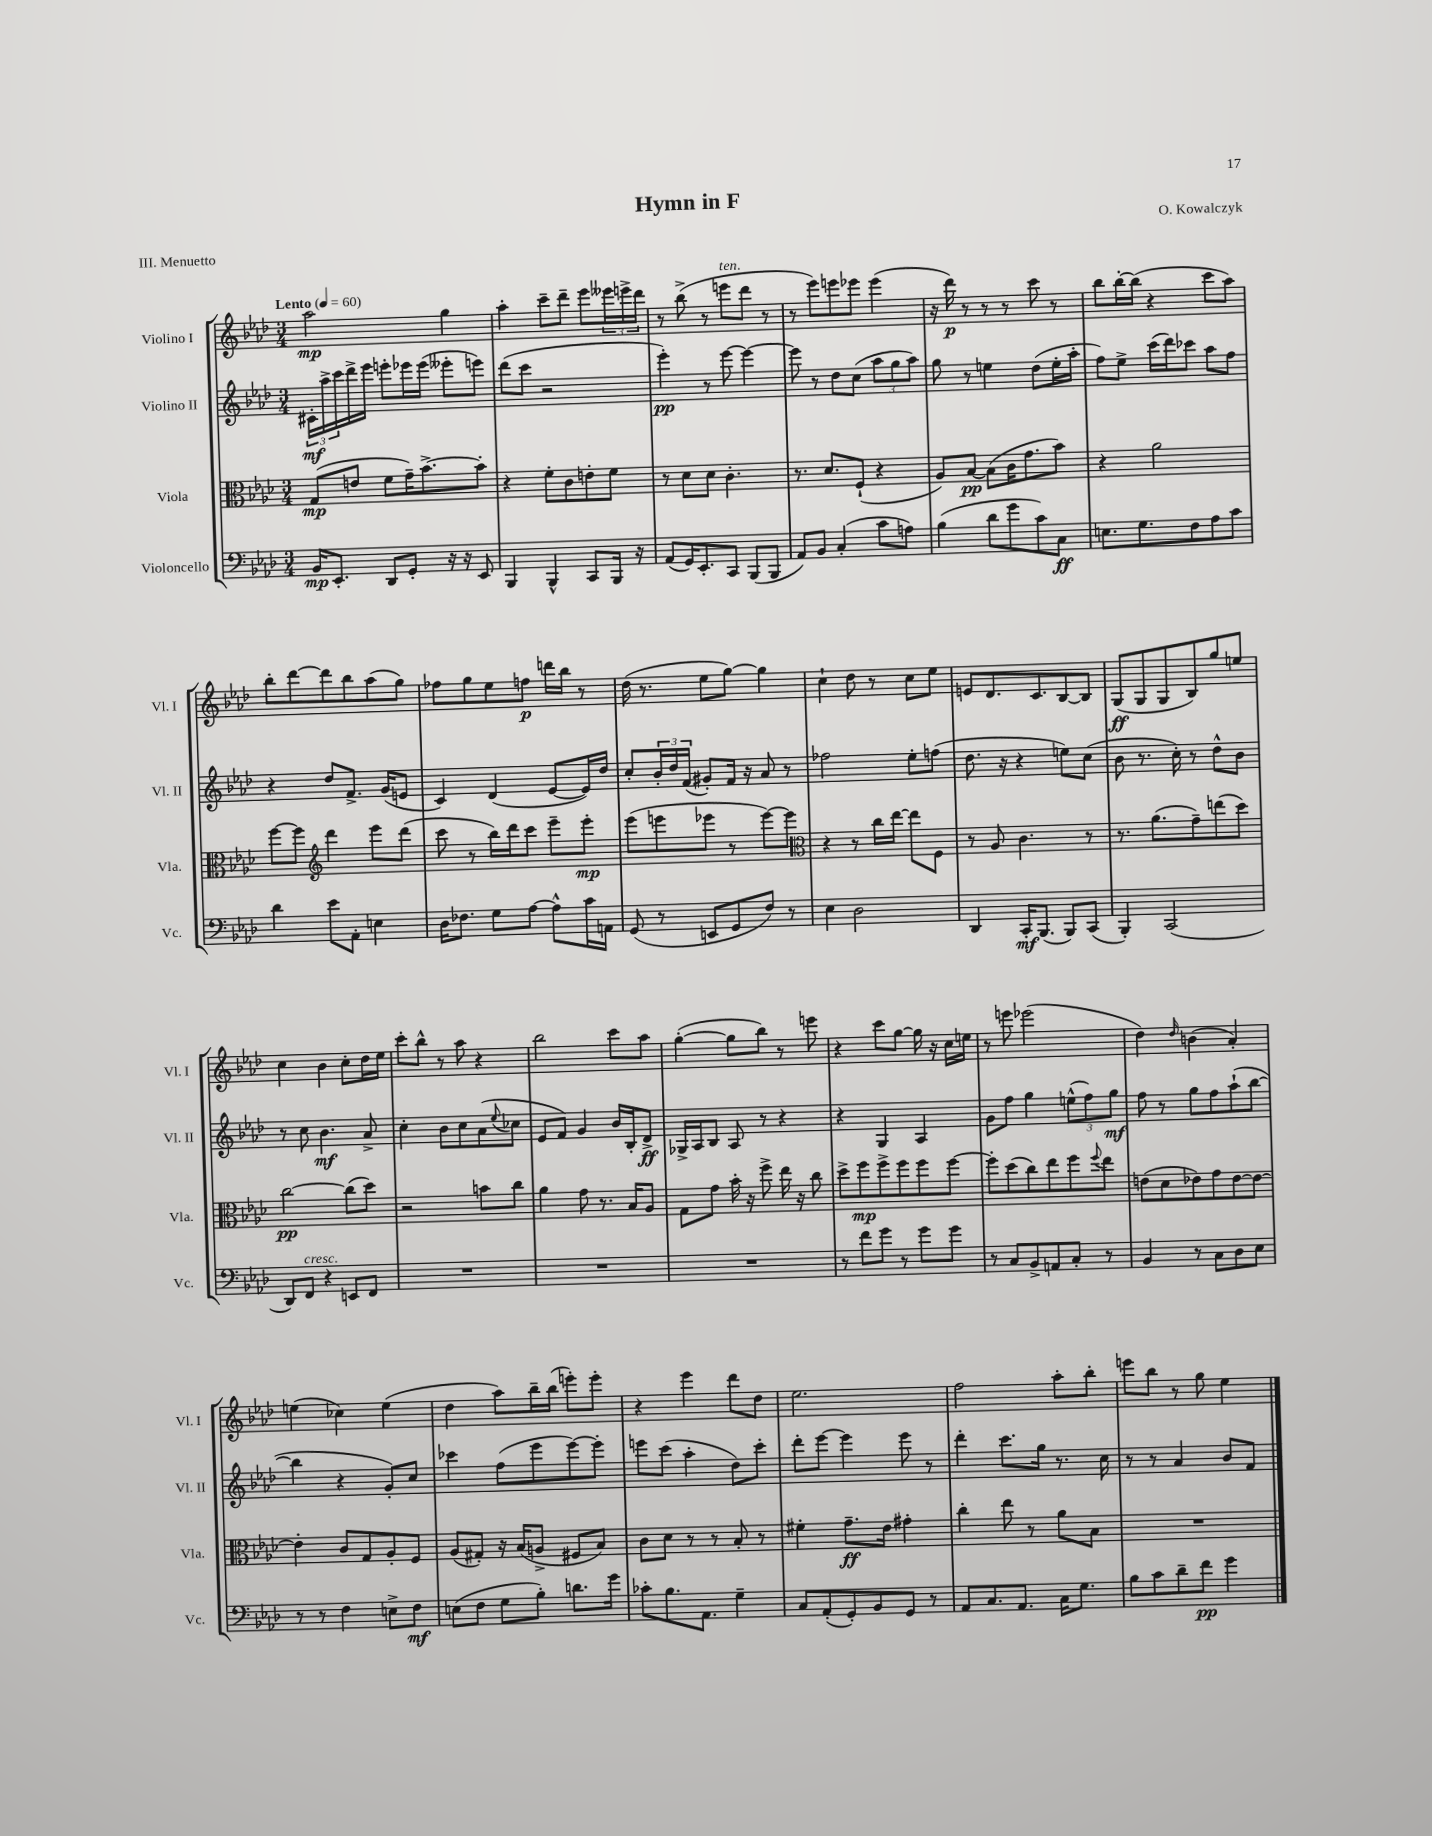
\header { title = "Hymn in F" composer = "O. Kowalczyk" piece = "III. Menuetto" }
<<
\new StaffGroup <<
\new Staff = "s0" \with { instrumentName = "Violino I" shortInstrumentName = "Vl. I" } {
    \clef treble \key aes \major \numericTimeSignature \time 3/4 \tempo "Lento" 4 = 60
    aes''2\mp g''4 |
    aes''4-. c'''8-- des'''8-- ees'''8 \tuplet 3/2 { eeses'''16 e'''16-> des'''16 } |
    r8 bes''8->( r8 e'''8^\markup { \italic "ten." } des'''8 r8 |
    r8 ees'''8) e'''8 ees'''8 ees'''4( |
    r16 des'''16\p) r8 r8 r8 c'''8 r8 |
    bes''8 bes''16~-. bes''16( r4 c'''8 aes''8) |
    bes''8-. des'''8~ des'''8 bes''8 aes''8( g''8) |
    fes''8 g''8 ees''8 f''8\p d'''16 bes''16 r8 |
    des''16( r8. ees''8 g''8~) g''4 |
    c''4-! des''8 r8 c''8 ees''8 |
    e'8 des'8. c'8. bes8~ bes8 |
    g8\ff( g8 g8 bes8) g''8 e''8 |
    c''4 bes'4 c''8-. des''16 ees''16 |
    c'''8-. bes''8-^ r8 aes''8 r4 |
    bes''2 c'''8 aes''8 |
    g''4~-.( g''8 bes''8) r8 e'''8 |
    r4 c'''8 g''8~ g''16 r16 c''16 e''16 |
    r8 e'''8 ees'''2( |
    des''4) \grace { des''16 } b'4( aes'4-.) |
    e''4( ces''4) e''4( |
    des''4 aes''8) bes''16-- bes''16( e'''8-.) e'''8-. |
    r4 ees'''4 des'''8 des''8 |
    ees''2. |
    f''2 aes''8-. bes''8-. |
    e'''8 bes''8 r8 g''8 ees''4 \bar "|." |
}
\new Staff = "s1" \with { instrumentName = "Violino II" shortInstrumentName = "Vl. II" } {
    \clef treble \key aes \major \numericTimeSignature \time 3/4
    \tuplet 3/2 { cis'16-.\mf aes''16-> c'''16 } des'''16-> ees'''16 e'''8-. ees'''16 ees'''16( eeses'''8-. e'''8) |
    des'''8( c'''8 r2 |
    ees'''4-.\pp) r8 ees'''8~ ees'''4~ |
    ees'''8 r8 des''8 c''8( \tuplet 3/2 { aes''8 g''8 aes''8) } |
    g''8 r8 e''4 des''8( e''16-. aes''16-. |
    f''8) ees''8-> c'''16( des'''16) ces'''8 aes''8 f''8 |
    r4 des''8 f'8.-> g'16( e'8 |
    c'4) des'4( ees'8~ ees'16) des''16 |
    c''8-. \tuplet 3/2 { bes'16-. des''16 f'16( } gis'8-.) f'16 r16 aes'8 r8 |
    fes''2 ees''8-. f''8( |
    des''8. r16 r4 e''8) c''8( |
    bes'8 r8. c''16-.) r8 des''8-^ bes'8 |
    r8 c''8 bes'4.\mf aes'8-> |
    c''4-. bes'8 c''8 aes'8( \appoggiatura { ees''8 } ces''8 |
    ees'8 f'8) g'4 bes'16 bes16-. des'8->\ff |
    ges16-> aes16 bes8 aes8 r8 r4 |
    r4 g4 aes4 |
    g'8 f''8 g''4 \tuplet 3/2 { e''8-^( f''8) g''8\mf } |
    f''8 r8 g''8 f''8 aes''8-!( bes''8~ |
    bes''4 r4 g'8-.) c''8 |
    ces'''4 f''8( ees'''8 ees'''8~) ees'''8-. |
    e'''8 c'''8( aes''4-. des''8) c'''8-. |
    des'''8-. ees'''8~ ees'''4 ees'''8 r8 |
    des'''4-. c'''8. g''16 r8. c''16 |
    r8 r8 aes'4 bes'8 f'8 \bar "|." |
}
\new Staff = "s2" \with { instrumentName = "Viola" shortInstrumentName = "Vla." } {
    \clef alto \key aes \major \numericTimeSignature \time 3/4
    g8\mp( e'8 f'8 g'16--) bes'8.~-> bes'8-. |
    r4 f'8-. c'8 e'8-. f'8 |
    r8 des'8 des'8 c'4.-. |
    r8. des'8. f8-!( r4 |
    aes8) bes8~\pp bes8( c'16 g'8. bes'8) |
    r4 aes'2 |
    f''8~ f''8 \clef treble des'''4 ees'''8 des'''8( |
    c'''8 r8 bes''16) des'''16 c'''8 ees'''8-- ees'''8-.\mp |
    ees'''8( e'''8 ees'''8 r8 ees'''8~) ees'''8 |
    \clef alto r4 r8 c''16 ees''16~ ees''8 f8 |
    r8 aes8 c'4. r8 |
    r8. aes'8.( g'8--) e''8( des''8) |
    c''2~\pp c''8( des''8) |
    r2 b'8 c''8 |
    aes'4 g'8 r8. bes16 aes8 |
    g8 g'8 bes'16-. r16 f''8-> ees''16 r16 c''8 |
    des''8-> f''8\mp f''8-> f''8 f''8 f''8~ |
    f''8-. des''8( c''8) ees''8 f''8 \appoggiatura { f''8 } ees''8 |
    e'8( des'8 ees'8) g'8 ees'8~ ees'8~ |
    ees'4-. c'8 g8 aes8-. f8 |
    aes8( gis8-.) r16 bes16( a8-> fis8 bes8) |
    c'8 des'8 r8 r8 bes8-. r8 |
    fis'4-. g'8.--\ff ees'16 gis'4-. |
    c''4-. ees''8 r8 aes'8 bes8 |
    R2. \bar "|." |
}
\new Staff = "s3" \with { instrumentName = "Violoncello" shortInstrumentName = "Vc." } {
    \clef bass \key aes \major \numericTimeSignature \time 3/4
    bes,16\mp ees,8.-. des,8 g,8-. r16 r16 ees,8 |
    bes,,4 bes,,4-^ c,8 bes,,16 r16 |
    aes,8( g,16) ees,8.-. c,8 bes,,8( bes,,8 |
    aes,8) bes,8 c4-.( c'8 a8) |
    bes4( des'8 g'8 c'8) c8\ff |
    e8. g8. f8 aes8 c'8 |
    des'4 ees'8 aes,8-. e4 |
    des16 fes8. g8 aes8~ aes8-^ c'16 a,16 |
    g,8( r8 e,8 g,8 f8) r8 |
    ees4 des2 |
    des,4 c,16-.\mf bes,,8.( bes,,8) c,8( |
    bes,,4-.) c,2( |
    des,8) f,8^\markup { \italic "cresc." } r4 e,8 f,8 |
    R2. |
    R2. |
    R2. |
    r8 f'8 g'8 r8 g'8 g'8 |
    r8 c8 bes,8-> a,8 c8-. r8 |
    bes,4 r8 c8 des8 ees8 |
    r8 r8 f4 e8-> f8\mf |
    e8( f8 g8 bes8-.) d'8. g'16 |
    ces'8-. bes8. aes,8. g4-- |
    c8 aes,8-.( g,8-.) bes,8 g,8 r8 |
    aes,8 c8. aes,8. c16 g8. |
    bes8 c'8 des'8-- f'8\pp g'4 \bar "|." |
}
>>
>>
\layout { \context { \Score \remove "Bar_number_engraver" } }
